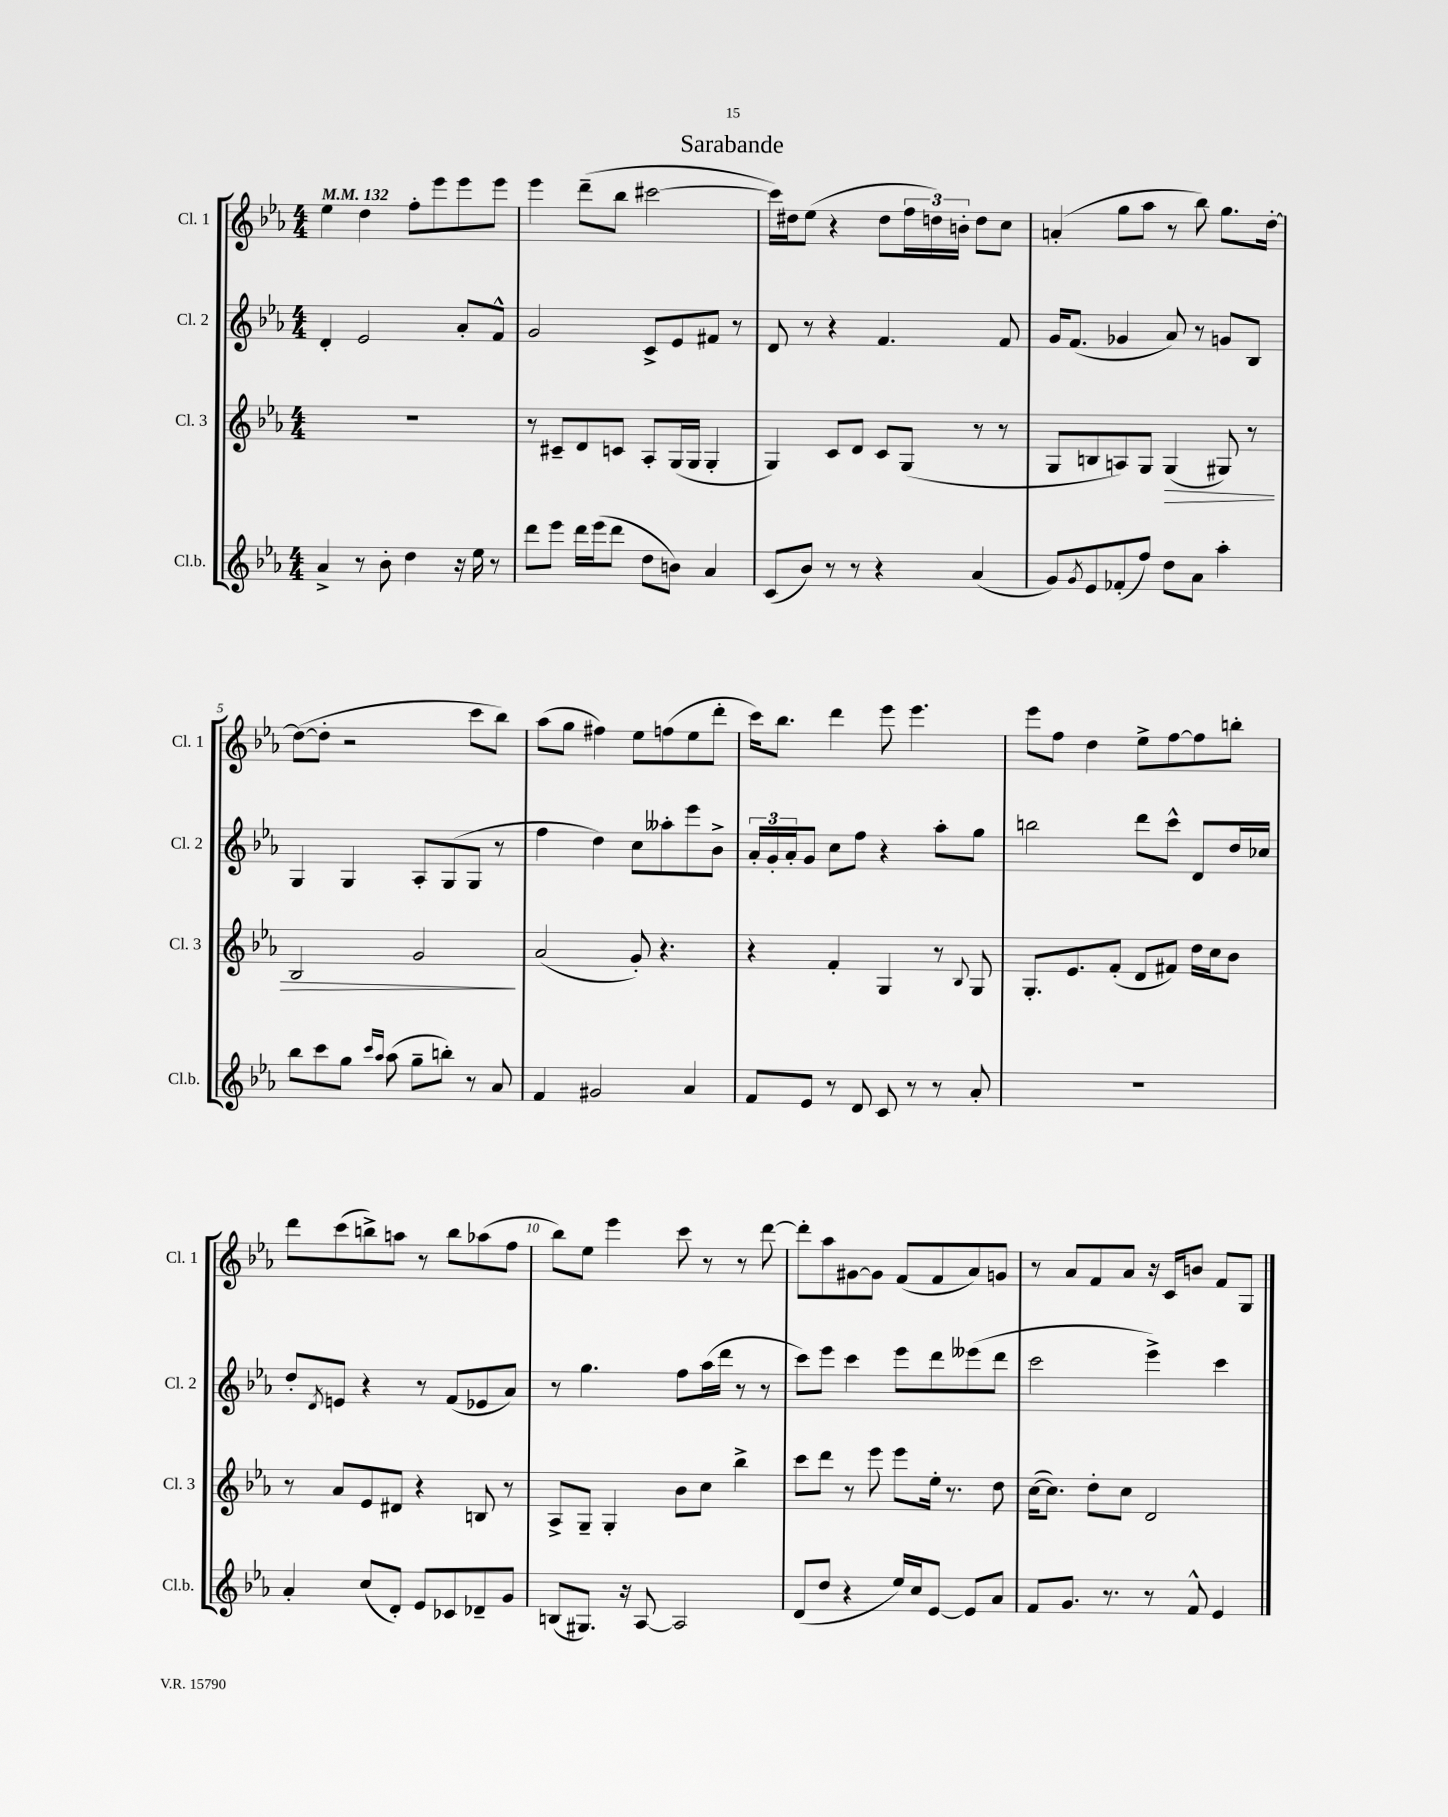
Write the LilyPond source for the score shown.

\header { title = "Sarabande" }
<<
\new StaffGroup <<
\new Staff = "s0" \with { instrumentName = "Cl. 1" shortInstrumentName = "Cl. 1" } {
    \clef treble \key ees \major \numericTimeSignature \time 4/4 \tempo 4 = 132
    ees''4 d''4 f''8-. ees'''8 ees'''8 ees'''8 |
    ees'''4 d'''8--( bes''8 cis'''2~ |
    cis'''16) dis''16 ees''8( r4 dis''8 \tuplet 3/2 { f''16 d''16) b'16-. } d''8 c''8 |
    a'4-.( g''8 aes''8 r8 bes''8) g''8. d''16~-. |
    d''8~( d''8-. r2 c'''8 bes''8) |
    aes''8( g''8 fis''4) ees''8 f''8( ees''8 d'''8-. |
    c'''16) bes''8. d'''4 ees'''8 ees'''4. |
    ees'''8 f''8 d''4 ees''8-> f''8~ f''8 b''8-. |
    d'''8 c'''8( b''8->) a''8 r8 b''8 aes''8( f''8 |
    bes''8) ees''8 ees'''4 c'''8 r8 r8 d'''8~ |
    d'''8-. aes''8 gis'8~ gis'8 f'8( f'8 aes'8) g'8 |
    r8 aes'8 f'8 aes'8 r16 c'16 b'8 f'8 g8 \bar "|." |
}
\new Staff = "s1" \with { instrumentName = "Cl. 2" shortInstrumentName = "Cl. 2" } {
    \clef treble \key ees \major \numericTimeSignature \time 4/4
    d'4-. ees'2 aes'8-. f'8-^ |
    g'2 c'8-> ees'8 fis'8 r8 |
    d'8 r8 r4 f'4. f'8 |
    g'16 f'8.( ges'4 aes'8) r8 g'8 bes8 |
    g4 g4 aes8-. g8( g8 r8 |
    f''4 d''4) c''8 aeses''8-. ees'''8 bes'8-> |
    \tuplet 3/2 { aes'16-. g'16-. aes'16-. } g'8 c''8 f''8 r4 aes''8-. g''8 |
    b''2 d'''8 c'''8-^ d'8 d''16 ces''16 |
    d''8-. \acciaccatura { d'8 } e'8 r4 r8 f'8( ees'8 aes'8) |
    r8 g''4. f''8 aes''16( d'''16 r8 r8 |
    c'''8) ees'''8 c'''4 ees'''8 d'''8 eeses'''8( d'''8 |
    c'''2 ees'''4->) c'''4 \bar "|." |
}
\new Staff = "s2" \with { instrumentName = "Cl. 3" shortInstrumentName = "Cl. 3" } {
    \clef treble \key ees \major \numericTimeSignature \time 4/4
    R1 |
    r8 cis'8-- d'8 c'8 aes8-. g16( g16 g4-. |
    g4) c'8 d'8 c'8 g8( r8 r8 |
    g8 b8 a8) g8 g4\>( gis8) r8 |
    bes2 g'2\! |
    aes'2( g'8-.) r4. |
    r4 f'4-. g4 r8 \appoggiatura { bes8 } g8 |
    g8.-. ees'8. f'8-.( d'8 fis'8) d''16 c''16 bes'8 |
    r8 aes'8 ees'8 dis'8 r4 b8 r8 |
    aes8-> g8-- g4-. bes'8 c''8 bes''4-> |
    c'''8 d'''8 r8 ees'''8 ees'''8 ees''16-. r8. d''8 |
    c''16~( c''8.) d''8-. c''8 d'2 \bar "|." |
}
\new Staff = "s3" \with { instrumentName = "Cl.b." shortInstrumentName = "Cl.b." } {
    \clef treble \key ees \major \numericTimeSignature \time 4/4
    aes'4-> r8 bes'8-. d''4 r16 ees''16 r8 |
    d'''8 ees'''8 d'''16 ees'''16( d'''8 d''8 b'8) aes'4 |
    c'8( bes'8) r8 r8 r4 aes'4( |
    g'8) \acciaccatura { g'8 } ees'8 fes'8-.( f''8) d''8 aes'8 aes''4-. |
    bes''8 c'''8 g''8 \grace { c'''16 aes''16 } aes''8( g''8-- b''8-.) r8 aes'8 |
    f'4 gis'2 aes'4 |
    f'8 ees'8 r8 d'8 c'8 r8 r8 aes'8-. |
    R1 |
    aes'4-. c''8( d'8-.) ees'8 ces'8 des'8-- g'8 |
    b8( gis8.) r16 aes8~ aes2 |
    d'8( d''8 r4 ees''16) c''16 ees'8~ ees'8 aes'8 |
    f'8 g'8. r8. r8 f'8-^ ees'4 \bar "|." |
}
>>
>>
\layout { \context { \Score \override BarNumber.break-visibility = ##(#f #t #t) barNumberVisibility = #(every-nth-bar-number-visible 5) } }
